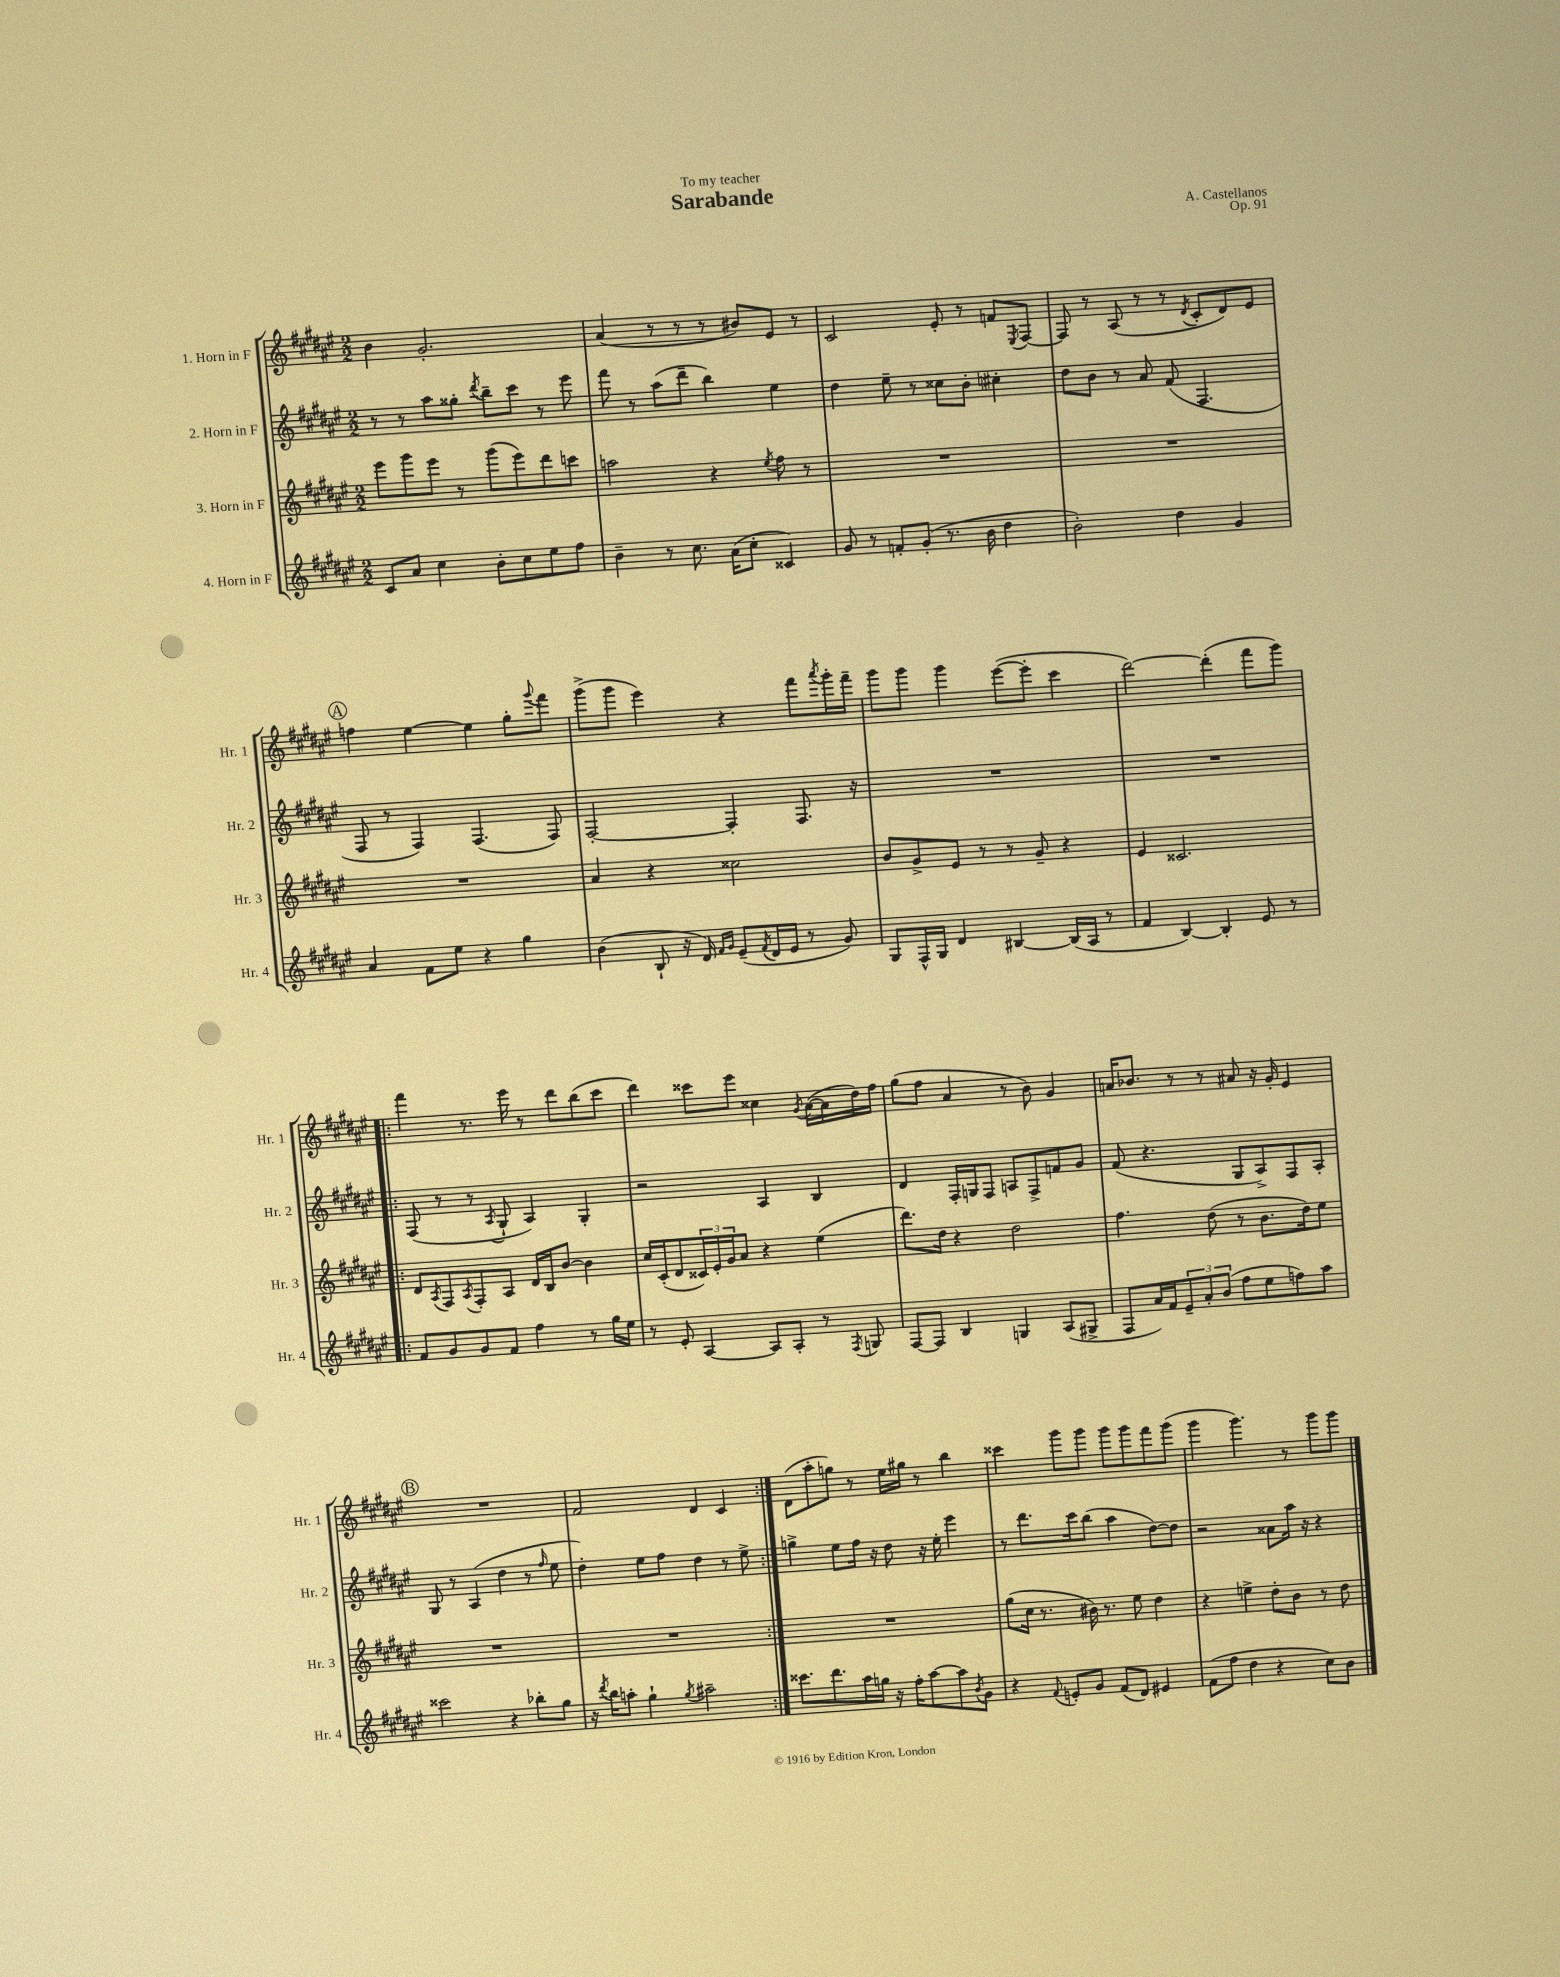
\header { title = "Sarabande" composer = "A. Castellanos" dedication = "To my teacher" opus = "Op. 91" }
<<
\new StaffGroup <<
\new Staff = "s0" \with { instrumentName = "1. Horn in F" shortInstrumentName = "Hr. 1" } {
    \clef treble \key fis \major \numericTimeSignature \time 2/2
    b'4 gis'2.-. |
    ais'4( r8 r8 r8 bis'8) eis'8 r8 |
    cis'2 eis'8-. r8 f'8 \acciaccatura { eis8 } fis8~ |
    fis8 r8 ais8( r8 r8 \acciaccatura { dis'8 } cis'8-. dis'8) eis'8 |
    \mark \markup { \circle "A" } f''4 eis''4~ eis''4 gis''8-. \appoggiatura { gis'''8 } fis'''8 |
    gis'''8->( gis'''8 eis'''4) r4 fis'''8 \acciaccatura { ais'''8 } gis'''16-. fis'''16-- |
    gis'''8 gis'''8 gis'''4 eis'''8~( eis'''8-. cis'''4 |
    dis'''2~) dis'''4-.( fis'''8 gis'''8) |
    \repeat volta 2 { fis'''4 r8. eis'''16 r8 dis'''8 b''8( cis'''8 |
    dis'''4) cisis'''8 eis'''8 cisis''4 \acciaccatura { gis'8 } ais'16~( ais'16 dis''16) fis''16 |
    gis''8( fis''8 ais'4 r8 b'8) gis'4 |
    a'16 bes'8. r8 r8 ais'8 r16 gis'16-. eis'4 |
    \mark \markup { \circle "B" } R1 |
    fis'2 dis'4 cis'4 | }
    dis'8( ais''8-. g''8) r8 eis''16 gis''16 r8 b''4 |
    cisis'''4 gis'''8 gis'''8 gis'''8 gis'''8 fis'''8 gis'''8( |
    gis'''4 gis'''4.) r8 gis'''8 gis'''8 \bar "|." |
}
\new Staff = "s1" \with { instrumentName = "2. Horn in F" shortInstrumentName = "Hr. 2" } {
    \clef treble \key fis \major \numericTimeSignature \time 2/2
    r8 r8 ais''8 gisis''8-. \acciaccatura { dis'''8 } b''8-- cis'''8 r8 eis'''8 |
    fis'''8 r8 ais''8( dis'''8-- b''4) eis''4 |
    dis''4 eis''8-- r8 cisis''8 b'8-. cis''4-. |
    dis''8 b'8 r8 ais'8 fis'8( fis4. |
    \mark \markup { \circle "A" } fis8 r8 fis4) fis4.( fis8) |
    fis2~-. fis4-. fis8. r16 |
    R1 |
    R1 |
    \repeat volta 2 { fis8( r8 r8 \acciaccatura { ais8 } gis8-! ais4) gis4-. |
    r2 ais4 b4 |
    dis'4 fis16-. g16 fis8 a8 fis8-> f'8 gis'8 |
    fis'8( r4. gis8 ais8->) fis8 ais8-. |
    \mark \markup { \circle "B" } gis8 r8 ais4( dis''4 r8 \grace { fis''16 } eis''8 |
    dis''4-.) eis''8 fis''8 dis''4 r8 eis''8-> | }
    g''4-> eis''8 fis''16 r16 dis''8 r16 eis''16-. eis'''4 |
    r8 dis'''8. cis'''16 b''8( ais''4 dis''8~) dis''8 |
    r2 aisis'8 ais''16 r16 r4 \bar "|." |
}
\new Staff = "s2" \with { instrumentName = "3. Horn in F" shortInstrumentName = "Hr. 3" } {
    \clef treble \key fis \major \numericTimeSignature \time 2/2
    eis'''8 gis'''8 eis'''8 r8 gis'''8( eis'''8) dis'''8 c'''8 |
    a''2 r4 \acciaccatura { eis''8 } fis''8 r8 |
    R1 |
    R1 |
    \mark \markup { \circle "A" } R1 |
    ais'4 r4 cisis''2 |
    b'8 gis'8-> eis'8 r8 r8 gis'8-- r4 |
    eis'4 cisis'2. |
    \repeat volta 2 { dis'8 \acciaccatura { ais8 } fis8 \acciaccatura { ais8 } fis8-. ais8 dis'16 b16 b'8~ b'4 |
    cis''16 cis'16-.( dis'8 \tuplet 3/2 { cisis'16) eis'16-. gis'16 } ais'8 r4 eis''4( |
    dis'''8.) dis''16 r4 dis''2 |
    fis''4. dis''8( r8 b'8. dis''16) eis''8 |
    \mark \markup { \circle "B" } R1 |
    R1 | }
    R1 |
    gis''8( cis''16 r8. bis'16) r8. eis''8 dis''4 |
    r4 e''4-> dis''8-. b'8 r8 dis''8 \bar "|." |
}
\new Staff = "s3" \with { instrumentName = "4. Horn in F" shortInstrumentName = "Hr. 4" } {
    \clef treble \key fis \major \numericTimeSignature \time 2/2
    cis'8 ais'8 cis''4 b'8-. cis''8 eis''8 fis''8 |
    b'4-- r8 cis''8. ais'16( cis''8-. cisis'4) |
    gis'8 r8 f'8-. gis'8-.( r8. b'16 dis''4 |
    b'2-.) dis''4 gis'4 |
    \mark \markup { \circle "A" } ais'4 fis'8 eis''8 r4 gis''4 |
    b'4( b8-! r16 dis'16) \grace { fis'16 gis'16 } eis'8--( \acciaccatura { fis'8 } dis'16 eis'16 r8 gis'8) |
    gis8 fis16-^ gis16 dis'4 bis4~ bis16( ais16 r8 |
    fis'4 b4~) b4-. eis'8 r8 |
    \repeat volta 2 { fis'8 gis'8 gis'8 fis'8 fis''4 r8 gis''16 eis''16 |
    r8 eis'8-. ais4~ ais8 ais8-. r8 \acciaccatura { fis8 } g8 |
    fis8~ fis8 b4 g4 ais8( gis8-> |
    fis8 ais'16) fis'16 \tuplet 3/2 { eis'8-- ais'8-. b'8( } fis''8 eis''8 f''8) ais''8 |
    \mark \markup { \circle "B" } cisis'''2 r4 bes''8-. gis''8 |
    r16 \acciaccatura { dis'''8 } b''16 a''8-. gis''4-! \acciaccatura { gis''8 } ais''2-- | }
    cisis'''8. dis'''8. ais''16 g''16 r16 fis''16-. ais''8~ ais''8 \acciaccatura { b'8 } gis'8 |
    r4 \appoggiatura { fis'8 } e'8-. gis'8 fis'8( dis'8) eis'4 |
    fis'8( fis''8 dis''4 r4 cis''8) b'8 \bar "|." |
}
>>
>>
\layout { \context { \Score \remove "Bar_number_engraver" } }
